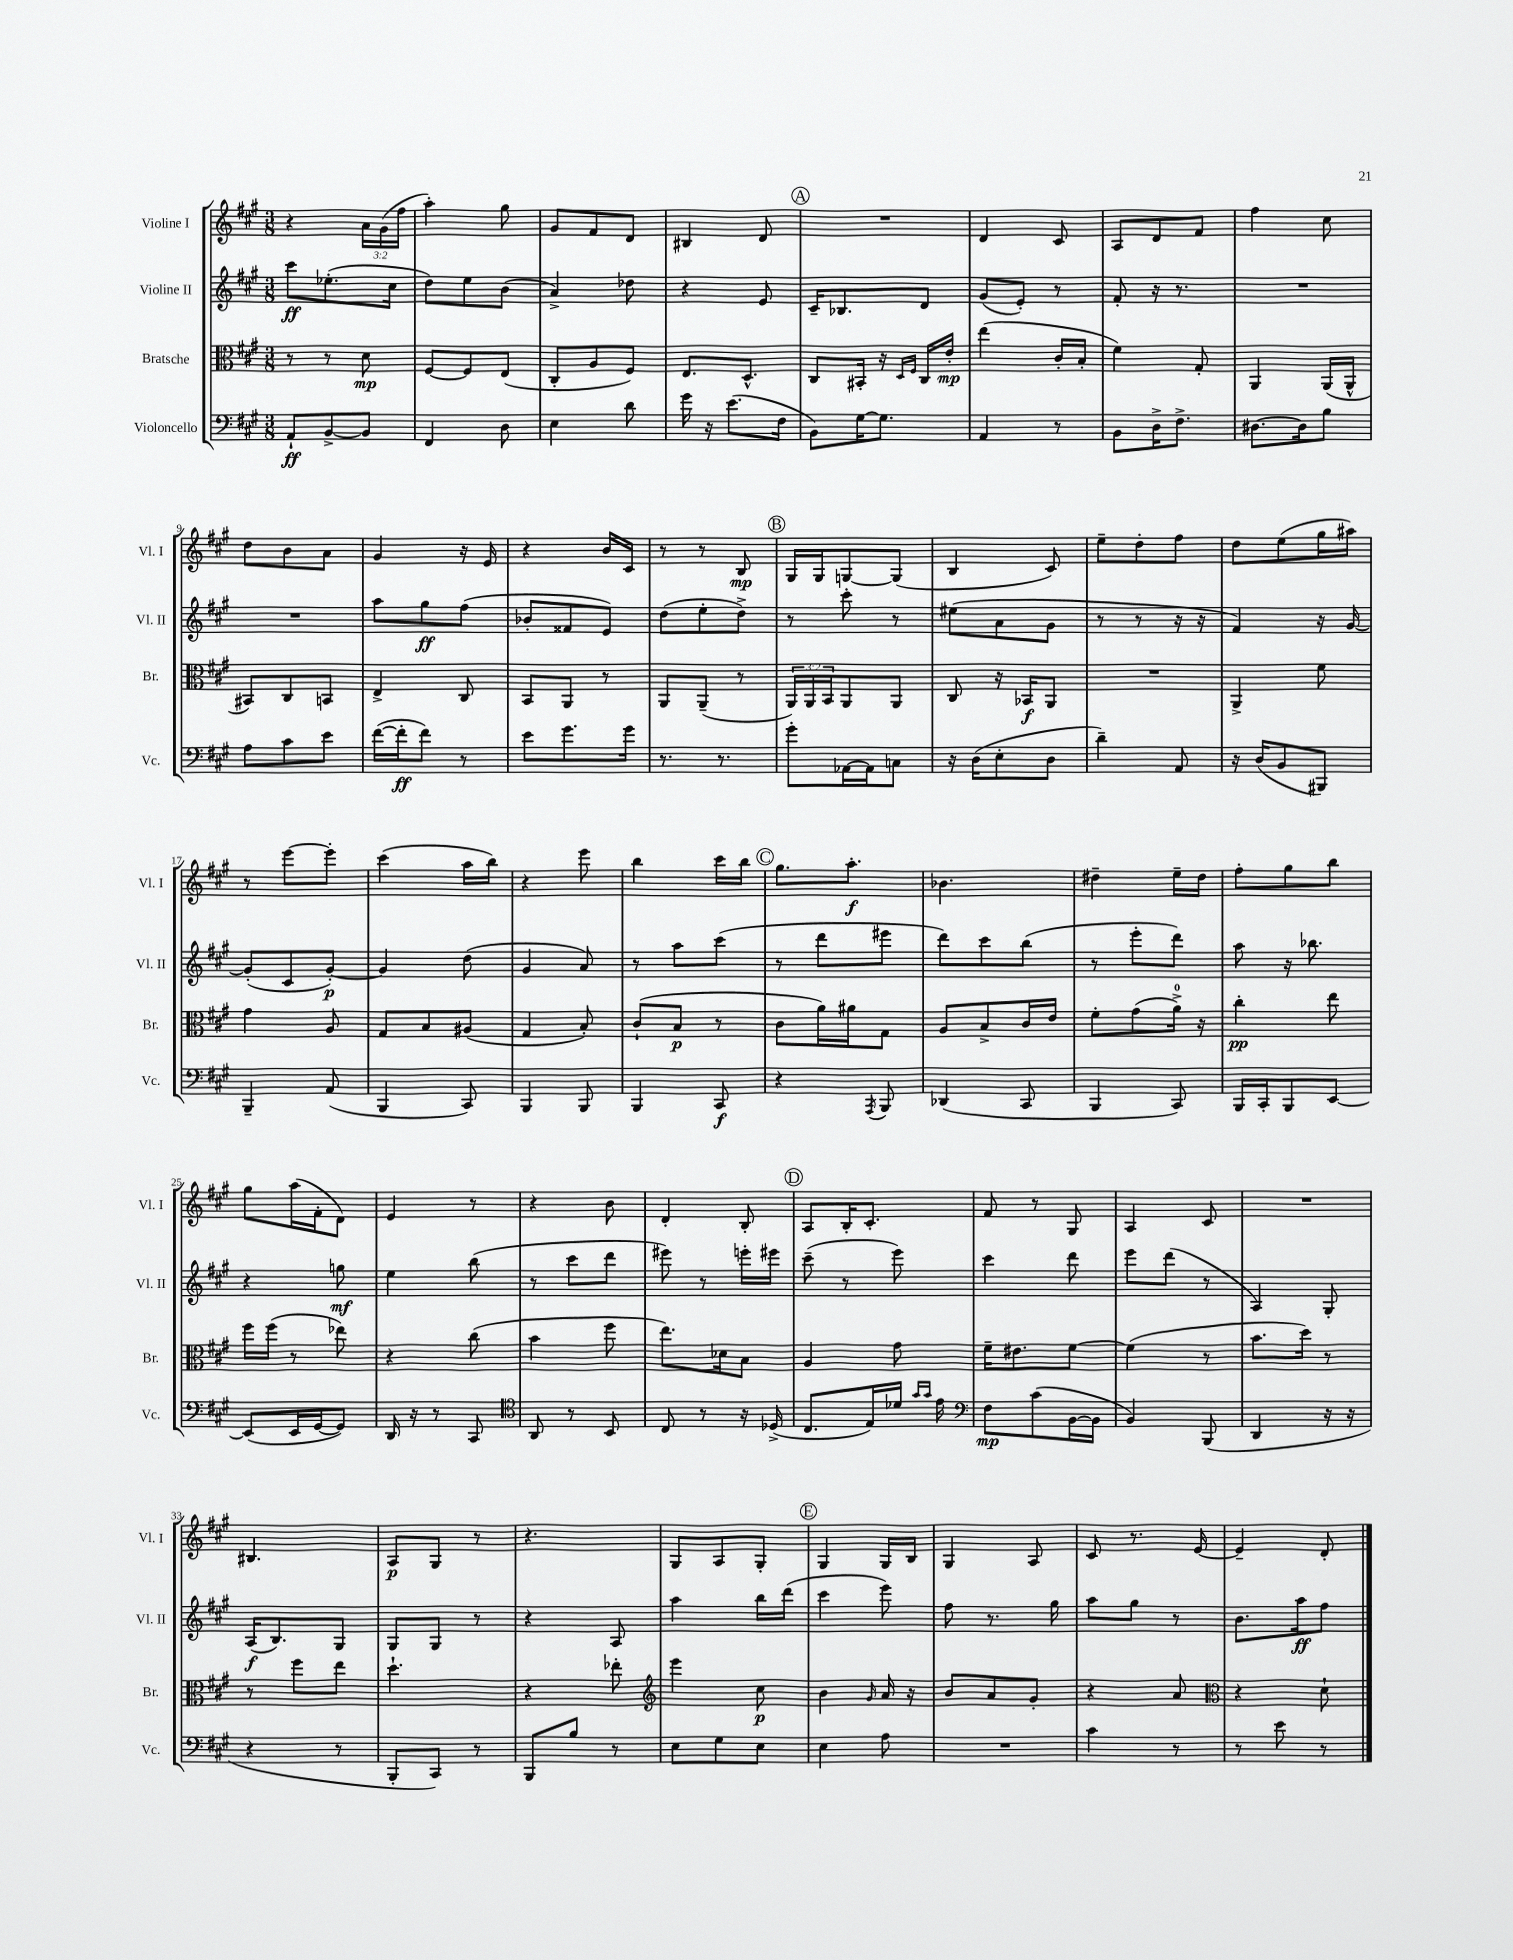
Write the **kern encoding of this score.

**kern	**kern	**kern	**kern
*staff4	*staff3	*staff2	*staff1
*clefF4	*clefC3	*clefG2	*clefG2
*k[f#c#g#]	*k[f#c#g#]	*k[f#c#g#]	*k[f#c#g#]
*M3/8	*M3/8	*M3/8	*M3/8
8AA`	8r	8ccc#	4r
[8BB^	8r	(8.ee-'	.
8BB]	8d	.	24a
.	.	.	(24g#
.	.	16cc#	.
.	.	.	24ff#
=	=	=	=
4FF#	[8F#	8dd)	4aa')
.	8F#]	8ee	.
8D	(8E	(8b	8gg#
=	=	=	=
4E	8C#'	4a^)	8g#
.	8A	.	8f#
8d	8F#)	8dd-	8d
=	=	=	=
16g#	8.E	4r	4B#
16r	.	.	.
(8.e	.	.	.
.	8.D^^	.	.
.	.	8e	8d
16F#	.	.	.
=	=	=	=
8BB)	8C#	16c#~	4.r
.	.	8.B-	.
[16G#	16BB#'	.	.
8.G#]	16r	.	.
.	16qqD	.	.
.	16qqF#	.	.
.	16C#	8d	.
.	16e'	.	.
=	=	=	=
4AA	(4ee	(8g#	4d
.	.	8e')	.
8r	16c#'	8r	8c#
.	16B'	.	.
=	=	=	=
8BB	4f#)	8f#'	8A
16D^	.	16r	8d
8.F#^	.	8.r	.
.	8G#'	.	8f#
=	=	=	=
[8.D#	4AA	4.r	4ff#
16D#]	.	.	.
8B	(16AA	.	8cc#
.	16AA^^	.	.
=	=	=	=
8A	8BB#)	4.r	8dd
8c#	8C#	.	8b
8e	8BB	.	8a
=	=	=	=
([16f#	4E^	8aa	4g#
16f#']	.	.	.
8f#)	.	8gg#	.
8r	8C#	(8ff#	16r
.	.	.	16e
=	=	=	=
8e	8BB	8b-'	4r
8.g#	8AA	8f##	.
.	8r	8e)	16b
16g#	.	.	16c#
=	=	=	=
8.r	8AA	(8dd	8r
.	(8AA~	8ee'	8r
8.r	.	.	.
.	8r	8dd^)	8B
=	=	=	=
8g#'	24AA)	8r	16G#
.	24AA	.	.
.	.	.	16G#
.	24BB	.	.
[16AA-	8AA	8ccc#'	[8G
16AA-]	.	.	.
8C	8AA	8r	(8G]
=	=	=	=
16r	8C#	(8ee#	4B
(16D	.	.	.
8E'	16r	8a	.
.	16BB-	.	.
8D	8AA	8g#	8c#)
=	=	=	=
4d~)	4.r	8r	8ee~
.	.	8r	8dd'
8AA	.	16r	8ff#
.	.	16r	.
=	=	=	=
16r	4AA^	4f#)	8dd
(16D	.	.	.
8BB	.	.	(8ee
8BBB#)	8f#	16r	16gg#
.	.	[16g#	16aa#)
=	=	=	=
4BBB~	4g#	(8g#']	8r
.	.	8c#	[8eee
(8AA	8A	[8g#')	8eee']
=	=	=	=
4BBB	8G#	4g#]	(4ccc#
.	8B	.	.
8CC#)	(8A#	(8dd	16aa
.	.	.	16bb)
=	=	=	=
4BBB	4G#	4g#	4r
8BBB	8B')	8a)	8eee
=	=	=	=
4BBB	(8c#`	8r	4bb
.	8B	8aa	.
8CC#	8r	(8ccc#	16ccc#
.	.	.	16bb
=	=	=	=
4r	8c#	8r	8.gg#
.	16a)	8ddd	.
.	16a#	.	8.aa'
8qAAA	.	.	.
8BBB	8G#	8eee#	.
=	=	=	=
(4DD-	8A	8ddd)	4.b-
.	8B^	8ccc#	.
8CC#	16c#	(8bb	.
.	16e	.	.
=	=	=	=
4BBB	8f#'	8r	4dd#~
.	(8g#	8eee'	.
8CC#)	16a^)	8ddd)	16ee~
.	16r	.	16dd#
=	=	=	=
16BBB	4cc#'	8aa	8ff#'
16CC#'	.	.	.
8BBB	.	16r	8gg#
.	.	8.bb-	.
[8EE	8ee	.	8bb
=	=	=	=
(8EE]	16ff#	4r	8gg#
.	(16ff#	.	.
16EE	8r	.	(16aa
[16GG#	.	.	16f#'
8GG#])	8ee-)	8gg	8d)
=	=	=	=
16DD	4r	4ee	4e
16r	.	.	.
8r	.	.	.
8CC#	(8cc#	(8bb	8r
=	=	=	=
*clefC4	*	*	*
8AA	4b	8r	4r
8r	.	8ccc#	.
8BB	8ff#	8ddd	8b
=	=	=	=
8C#	8.ee)	8eee#)	4d'
8r	.	8r	.
.	16d-	.	.
16r	8B	16eee'	8B'
(16D-^	.	16eee#	.
=	=	=	=
8.C#	4A	(8ccc#~	8A
.	.	8r	16B'
16E)	.	.	8.c#'
16d-	8g#	8eee)	.
16qqg#	.	.	.
16qqg#	.	.	.
16e	.	.	.
=	=	=	=
*clefF4	*	*	*
8F#	16f#~	4ccc#	8f#
.	8.e#	.	.
(8c#	.	.	8r
[16BB	[8f#	8ddd	8G#
16BB]	.	.	.
=	=	=	=
4BB)	(4f#]	8eee	4A
.	.	(8ddd	.
(8BBB	8r	8r	8c#
=	=	=	=
4DD	8.b	4A)	4.r
.	16dd)	.	.
16r	8r	8G#'	.
16r	.	.	.
=	=	=	=
4r	8r	(16A	4.B#
.	.	8.B)	.
.	8ff#	.	.
8r	8ee	8G#	.
=	=	=	=
8BBB'	4.dd`	8G#	8A
8CC#)	.	8G#	8G#
8r	.	8r	8r
=	=	=	=
8BBB	4r	4r	4.r
8B	.	.	.
8r	8ee-'	8A	.
=	=	=	=
*	*clefG2	*	*
8E	4eee	4aa	8G#
8G#	.	.	8A
8E	8cc#	16bb	8G#'
.	.	(16ddd	.
=	=	=	=
4E	4b	4ccc#	4G#
.	16qqg#	.	.
8A	16a	8eee)	16G#
.	16r	.	16B
=	=	=	=
4.r	8b	8ff#	4G#
.	8a	8.r	.
.	8g#'	.	8A
.	.	16gg#	.
=	=	=	=
4c#	4r	8aa	8c#
.	.	8gg#	8.r
8r	8a	8r	.
.	.	.	[16e
=	=	=	=
*	*clefC3	*	*
8r	4r	8.b	4e~]
8e	.	.	.
.	.	16aa	.
8r	8d`	8ff#	8d'
==	==	==	==
*-	*-	*-	*-
